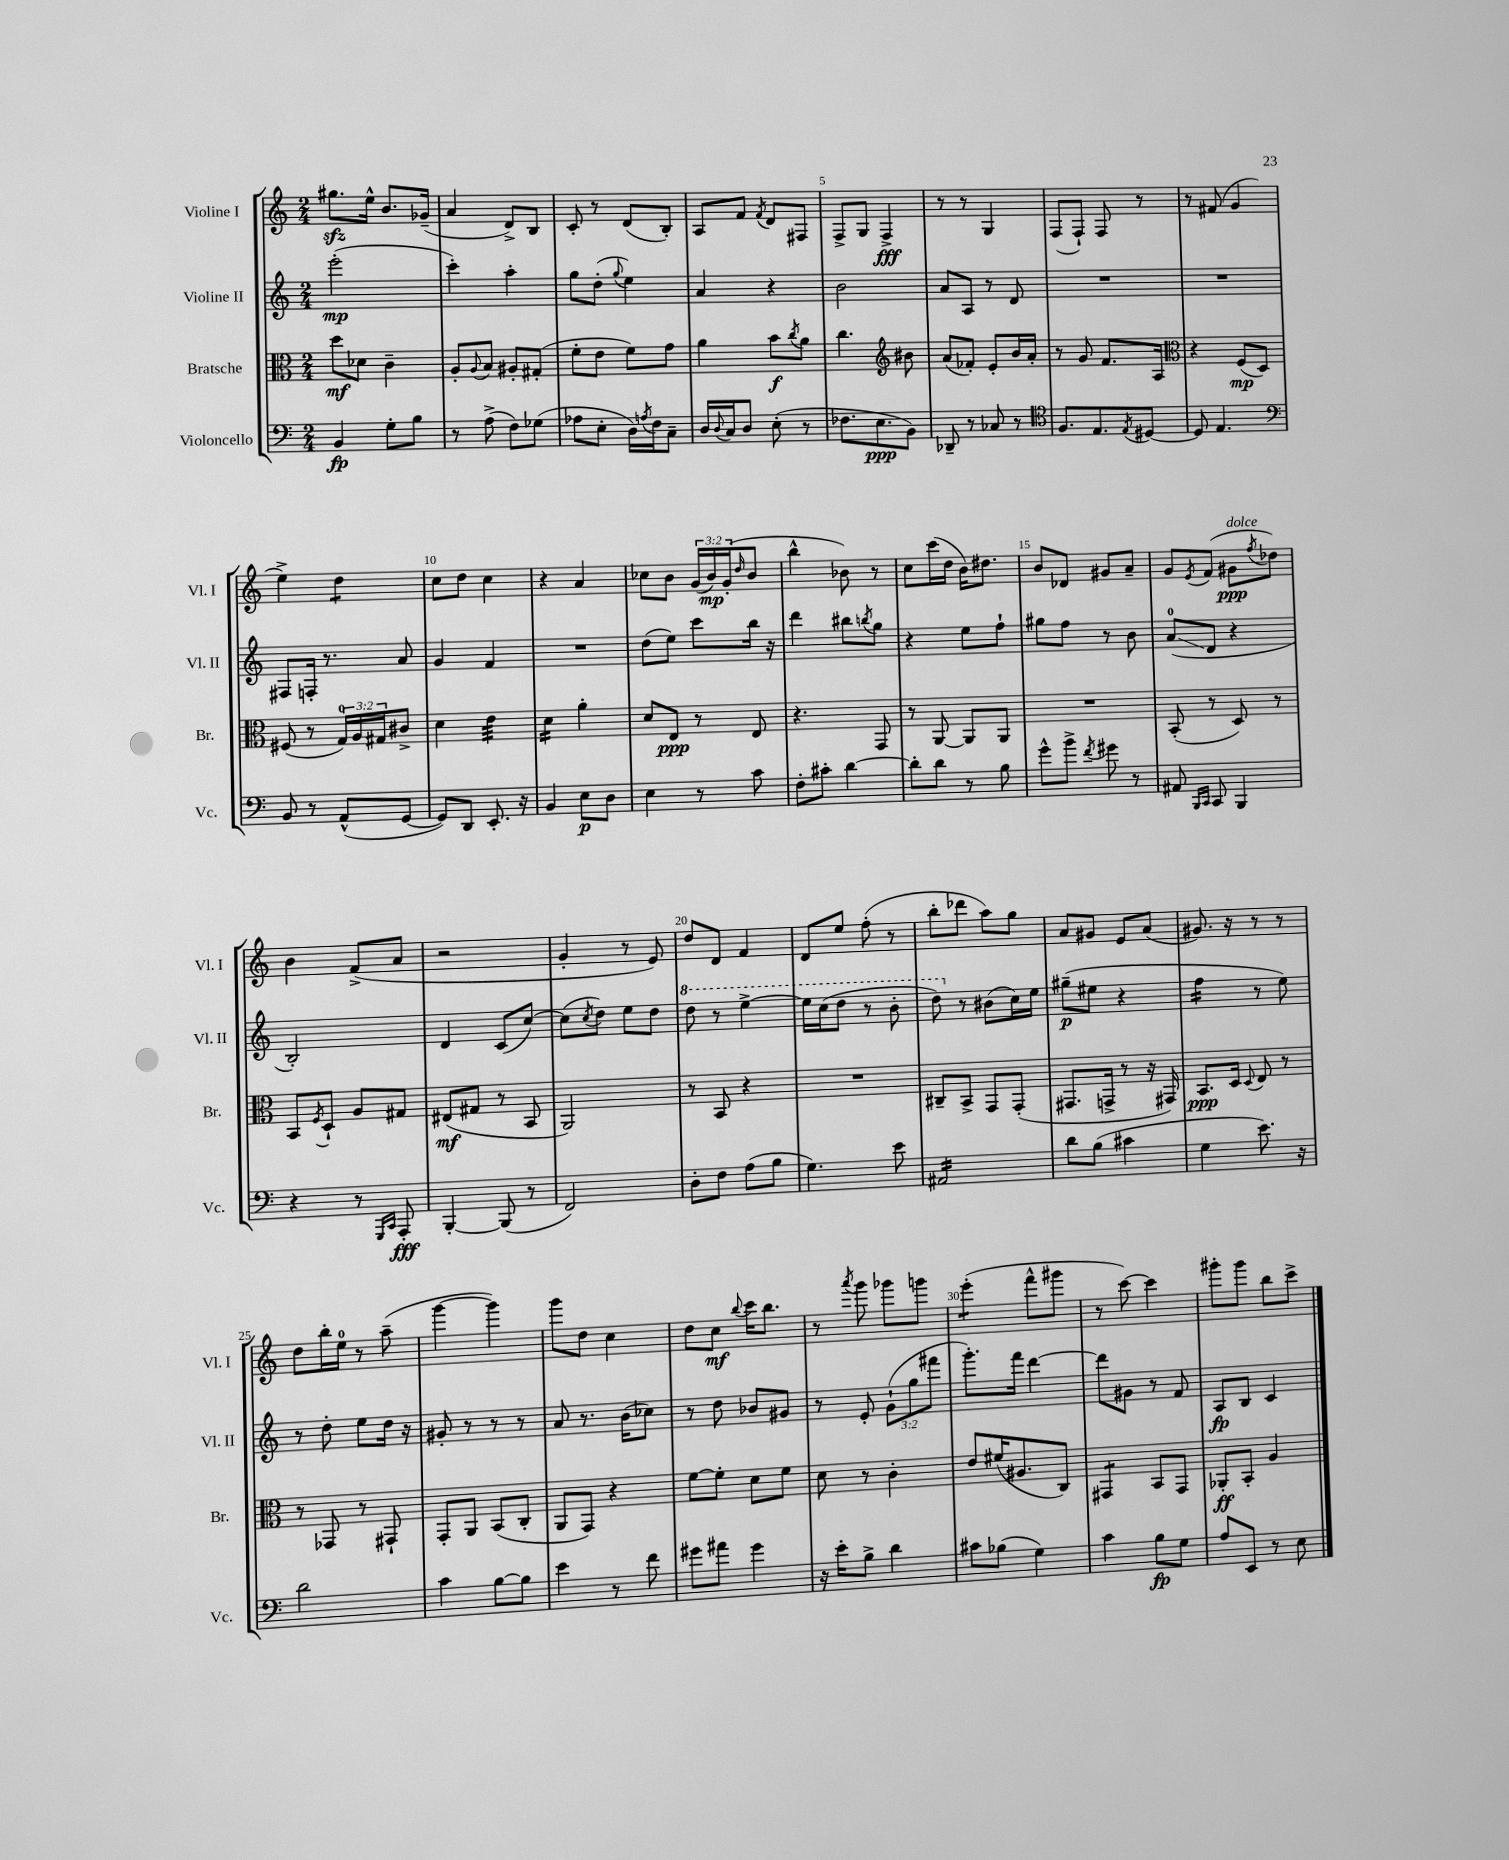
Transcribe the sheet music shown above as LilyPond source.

<<
\new StaffGroup <<
\new Staff = "s0" \with { instrumentName = "Violine I" shortInstrumentName = "Vl. I" } {
    \clef treble \key c \major \numericTimeSignature \time 2/4 \override Staff.TupletNumber.text = #tuplet-number::calc-fraction-text
    gis''8.\sfz e''16-^ b'8. ges'16--( |
    a'4 d'8->) b8 |
    c'8-. r8 d'8( b8-.) |
    a8 f'8 \acciaccatura { f'8 } d'8 fis8 |
    f8-> g8 f4->\fff |
    r8 r8 g4 |
    f8( f8-!) f8 r8 |
    r8 fis'8( g'4 |
    e''4->) d''4:8 |
    c''8 d''8 c''4 |
    r4 a'4 |
    ces''8 b'8 \tuplet 3/2 { g'16( b'16\mp) g'16-.( } \grace { d''16 } b'8 |
    b''4-^ bes'8) r8 |
    c''8 c'''16( d''16 b'16) dis''8. |
    b'8 des'8 gis'8 a'8-- |
    g'8 \acciaccatura { e'8 } f'8( gis'8\ppp^\markup { \italic "dolce" } \acciaccatura { f''8 } des''8) |
    b'4 f'8->( a'8 |
    r2 |
    g'4-. r8 e'8) |
    d''8 d'8 f'4 |
    d'8 e''8 f''8-.( r8 |
    b''8-. des'''8 a''8) g''8 |
    a'8 gis'8 e'8 a'8( |
    gis'8.) r16 r8 r8 |
    d''8 b''16-. e''16-0 r8 a''8--( |
    g'''4~ g'''4) |
    g'''8 d''8 c''4 |
    d''8 c''8\mf \appoggiatura { b''8 } c'''16 b''8. |
    r8 \acciaccatura { a'''8 } g'''8 ges'''8 g'''8 |
    e'''4:8-.( f'''8-^ gis'''8 |
    r8 c'''8~) c'''4 |
    gis'''8-. gis'''8 b''8 c'''8-> \bar "|." |
}
\new Staff = "s1" \with { instrumentName = "Violine II" shortInstrumentName = "Vl. II" } {
    \clef treble \key c \major \numericTimeSignature \time 2/4 \override Staff.TupletNumber.text = #tuplet-number::calc-fraction-text
    e'''2-.\mp( |
    c'''4-.) a''4-. |
    g''8 d''8-.( \appoggiatura { g''8 } e''4) |
    a'4 r4 |
    b'2 |
    a'8 a8 r8 d'8 |
    R2 |
    R2 |
    fis8 f16-. r8. a'8 |
    g'4 f'4 |
    R2 |
    d''8( e''8) c'''8 b''16 r16 |
    d'''4 bis''8 \acciaccatura { b''8 } g''8 |
    r4 e''8 f''8-! |
    gis''8 f''8 r8 b'8 |
    a'8-0\glissando( d'8 r4 |
    b2-.) |
    d'4 c'8( c''8~) |
    c''8( \acciaccatura { c''8 } d''8) e''8 d''8 |
    \ottava #1 d'''8 r8 e'''4~-> |
    e'''16 c'''16( d'''8 r8 b''8-. |
    d'''8) \ottava #0 r8 bis'8( c''16) e''16 |
    gis''8--\p( eis''8 r4 |
    f''4:16 r8 e''8) |
    r8 d''8-. e''8 d''16 r16 |
    gis'8-. r8 r8 r8 |
    a'8 r8. b'16( ces''8) |
    r8 d''8 bes'8 gis'8 |
    r8 e'8-. \tuplet 3/2 { g'8-!( g''8 fis'''8 } |
    g'''8.-.) f'''16 d'''4~ |
    d'''8 gis'8 r8 f'8 |
    a8\fp b8 c'4 \bar "|." |
}
\new Staff = "s2" \with { instrumentName = "Bratsche" shortInstrumentName = "Br." } {
    \clef alto \key c \major \numericTimeSignature \time 2/4 \override Staff.TupletNumber.text = #tuplet-number::calc-fraction-text
    d''8\mf des'8 c'4-- |
    a8-. \appoggiatura { a8 } b8 ais8-. gis8-.( |
    f'8-. e'8 f'8) g'8 |
    a'4 b'8\f \acciaccatura { c''8 } a'8 |
    c''4. \clef treble bis'8 |
    a'8( fes'8-.) e'8-. b'16 a'16-. |
    r8 g'8 f'8. a16 |
    \clef alto r4 f8\mp( d8) |
    fis8( r8 \tuplet 3/2 { g16-0) a16 gis16 } cis'8-> |
    d'4 e'4:32 |
    d'4:16 a'4-. |
    d'8 e8\ppp r8 e8 |
    r4. g,8 |
    r8 a,8~ a,8 a,8 |
    R2 |
    b,8-.( r8 d8) r8 |
    b,8 \acciaccatura { f8 } d8-! a8 gis8 |
    eis8\mf( gis8 r8 b,8 |
    a,2) |
    r8 b,8 r4 |
    R2 |
    cis8-- b,8-> g,8 g,8-.( |
    gis,8. g,16-> r8 r16 gis,16) |
    b,8.\ppp d16 \appoggiatura { d8 } e8 r8 |
    r8 ges,8 r8 gis,8-! |
    g,8-. a,8 b,8( c8-. |
    a,8 g,8) r4 |
    f'8~ f'8-. d'8 f'8 |
    d'8 r8 c'4-. |
    e'8 fis'16( ais8. c8) |
    gis,4:8 b,8 gis,8 |
    aes,8-.\ff b,8-. a4 \bar "|." |
}
\new Staff = "s3" \with { instrumentName = "Violoncello" shortInstrumentName = "Vc." } {
    \clef bass \key c \major \numericTimeSignature \time 2/4
    b,4\fp g8-. b8 |
    r8 a8->( f8) ges8( |
    aes8 e8-. d16) \acciaccatura { a8 } f16 c8-- |
    d16 \appoggiatura { d8 } c16 d8 e8-.( r8 |
    fes8. e8.\ppp b,8) |
    des,8-- r8 ces8 r8 |
    \clef tenor f8. e8. \acciaccatura { e8 } dis8~ |
    dis8 e4. |
    \clef bass b,8 r8 a,8-^( g,8~ |
    g,8) d,8 e,8.-. r16 |
    b,4 e8\p d8 |
    e4 r8 c'8 |
    f8-. cis'8-. d'4~ |
    d'8-. d'8 r8 b8 |
    g'8-^ b'8-> \acciaccatura { f'8 } gis'8 r8 |
    ais,8 \grace { b,,16 c,16 } c,8 b,,4 |
    r4 r8 \grace { g,,16 c,16 } a,,8-.\fff |
    b,,4~-. b,,8( r8 |
    f,2) |
    d8-. f8 a8( b8 |
    g4.) e'8 |
    ais,2:16 |
    d'8 b8( cis'4 |
    g4 e'8.) r16 |
    d'2 |
    c'4 b8~ b8 |
    e'4 r8 f'8 |
    gis'8 ais'8 gis'4 |
    r16 e'16-. b8-> d'4 |
    cis'8 bes8( g4) |
    c'4 b8\fp g8 |
    a8 e,8 r8 e8 \bar "|." |
}
>>
>>
\layout { \context { \Score \override BarNumber.break-visibility = ##(#f #t #t) barNumberVisibility = #(every-nth-bar-number-visible 5) } }
